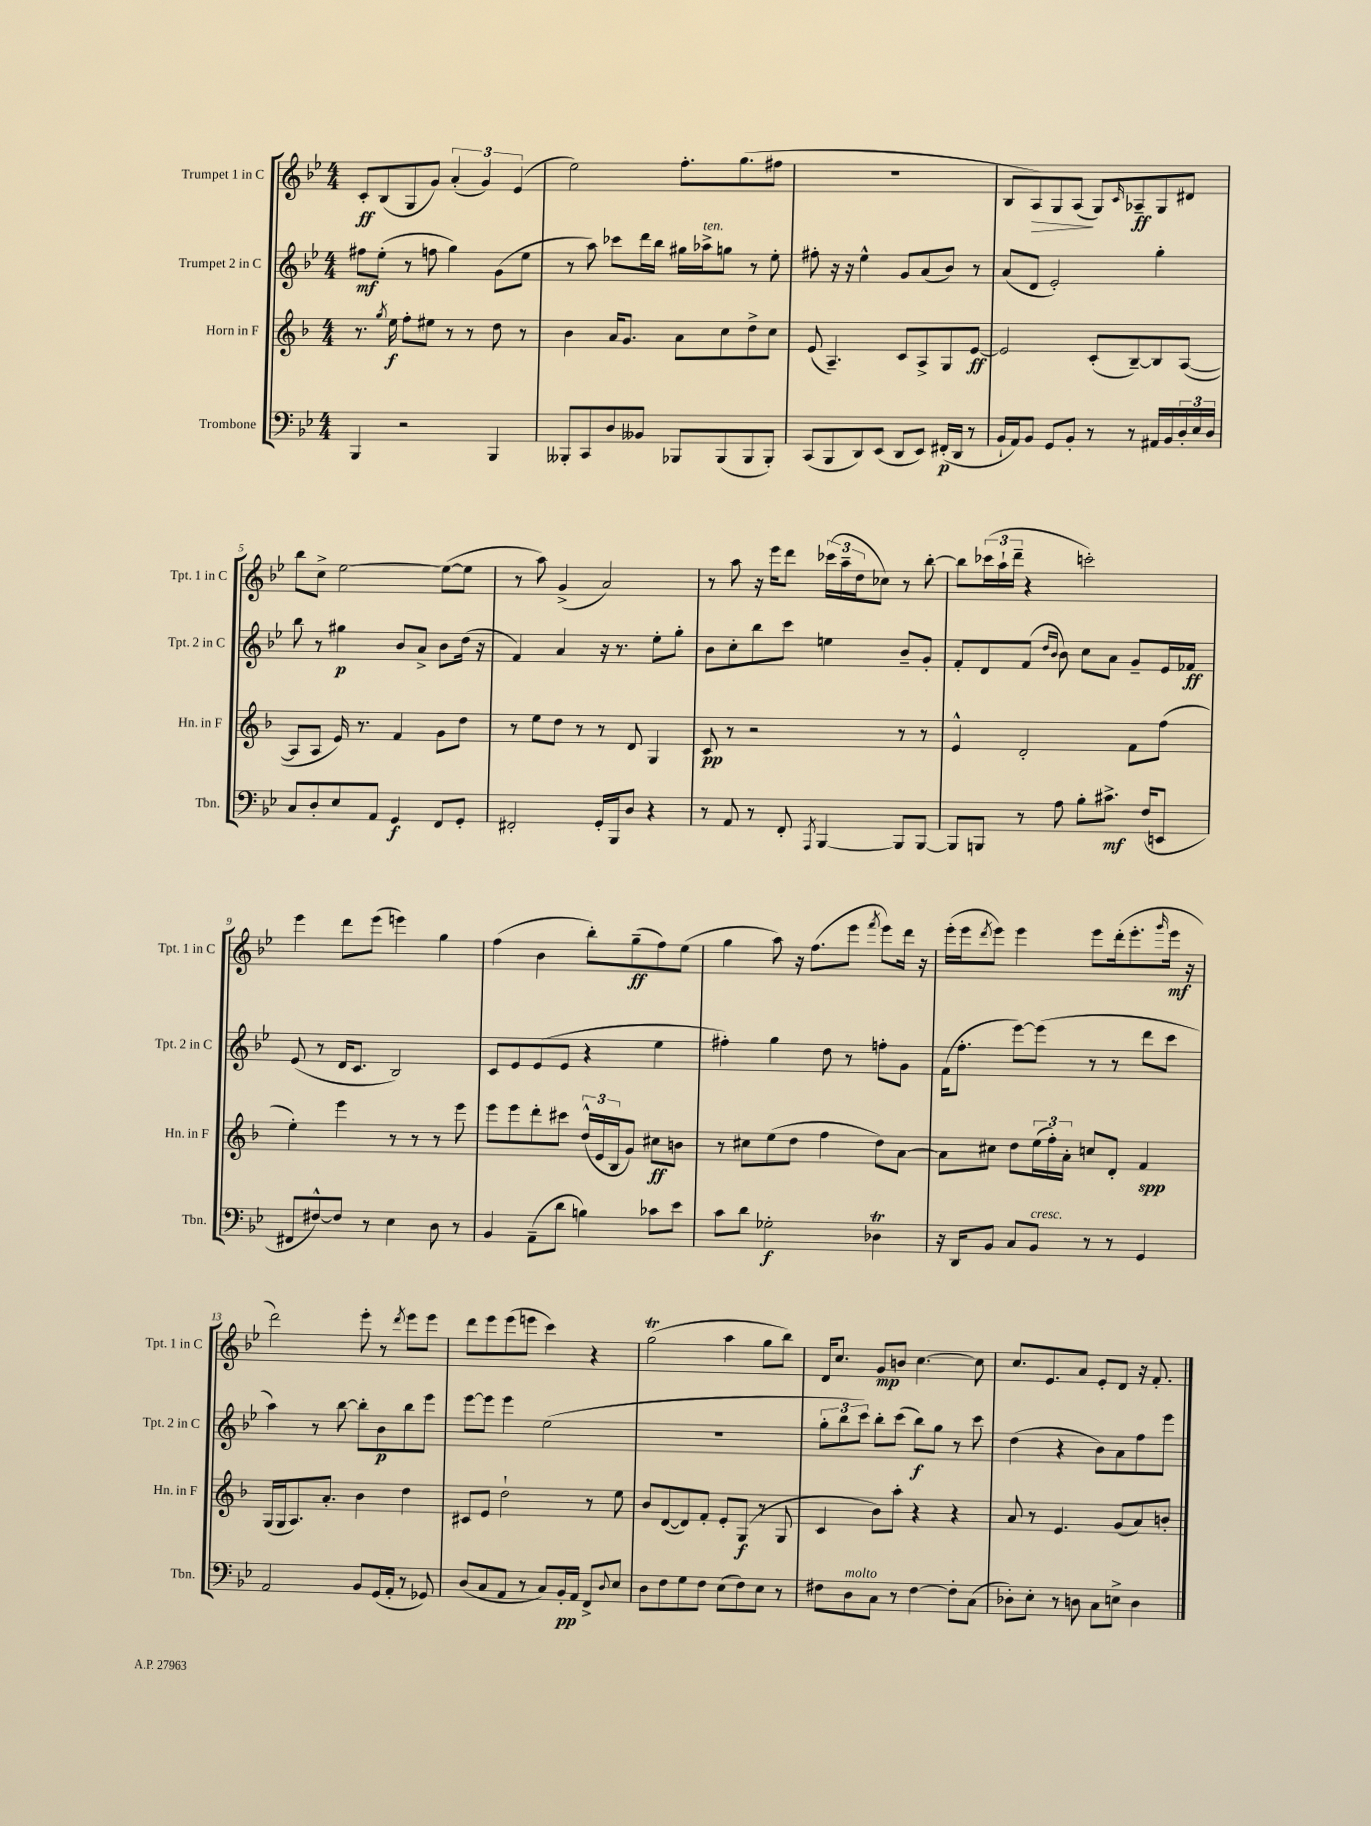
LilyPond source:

<<
\new StaffGroup <<
\new Staff = "s0" \with { instrumentName = "Trumpet 1 in C" shortInstrumentName = "Tpt. 1 in C" } {
    \clef treble \key bes \major \numericTimeSignature \time 4/4
    c'8-.\ff bes8( g8 g'8) \tuplet 3/2 { a'4-.( g'4) ees'4( } |
    ees''2) f''8.-. g''8.( fis''8 |
    R1 |
    bes8 a8\>) g8 a8\!( g8) \grace { c'16 } aes8--\ff g8 dis'8 |
    bes''8 c''8-> ees''2~ ees''8~( ees''8 |
    r8 a''8) g'4->( a'2) |
    r8 a''8 r16 ees'''16 d'''8 \tuplet 3/2 { ces'''16( a''16-- d''16 } ces''8) r8 bes''8~-. |
    bes''8 \tuplet 3/2 { ces'''16( a''16-! d'''16-- } r4 c'''2-.) |
    ees'''4 d'''8 ees'''8( e'''4) g''4 |
    f''4( bes'4 bes''8-.) g''8--\ff( f''8) ees''8( |
    g''4 a''8) r16 f''8.( ees'''8 \acciaccatura { f'''8 } ees'''8) d'''16 r16 |
    ees'''16-.( ees'''16 \acciaccatura { d'''8 } ees'''8) ees'''4 ees'''8 d'''16-.( ees'''8.-. \grace { g'''16 } ees'''16\mf r16 |
    d'''2) ees'''8-. r8 \acciaccatura { d'''8 } ees'''8 ees'''8 |
    d'''8 ees'''8 ees'''8( e'''8 c'''4) r4 |
    g''2\trill( a''4 g''8 bes''8) |
    d'16 c''8. g'8\mp b'8 c''4.~ c''8 |
    c''8. ees'8. a'8 ees'8-. d'8 r16 f'8.-. \bar "|." |
}
\new Staff = "s1" \with { instrumentName = "Trumpet 2 in C" shortInstrumentName = "Tpt. 2 in C" } {
    \clef treble \key bes \major \numericTimeSignature \time 4/4
    fis''8\mf ees''8-.( r8 f''8 g''4) g'8( ees''8 |
    r8 a''8) ces'''8 d'''16 bes''16 gis''16 aes''16->^\markup { \italic "ten." } g''8 r8 ees''8-. |
    fis''8-. r16 r16 ees''4-^ g'8 a'8( bes'8) r8 |
    a'8( d'8 ees'2-.) g''4-. |
    bes''8 r8 gis''4\p bes'8 a'8-> bes'8 d''16( r16 |
    f'4) a'4 r16 r8. ees''8-. g''8-. |
    bes'8 c''8-. bes''8 c'''8 e''4 bes'8-- g'8-. |
    f'8-. d'8 f'8( \grace { d''16 bes'16 } bes'8) c''8 a'8 g'8-- ees'16 fes'16\ff |
    ees'8( r8 d'16 c'8. bes2) |
    c'8 ees'8 ees'8( ees'8 r4 ees''4 |
    fis''4-.) g''4 d''8 r8 f''8-. g'8 |
    f'16( f''8.-. ees'''8~) ees'''8( r8 r8 d'''8 c'''8 |
    a''4) r8 bes''8~ bes''8-. bes'8\p bes''8 ees'''8 |
    ees'''8~ ees'''8 ees'''4 ees''2( |
    R1 |
    \tuplet 3/2 { g''8-. bes''8 c'''8) } bes''8-. c'''8( bes''8\f) g''8 r8 c'''8 |
    d''4( r4 bes'8) a'8 f''8 ees'''8 \bar "|." |
}
\new Staff = "s2" \with { instrumentName = "Horn in F" shortInstrumentName = "Hn. in F" } {
    \clef treble \key f \major \numericTimeSignature \time 4/4
    r8. \acciaccatura { g''8 } e''16\f f''8-. eis''8 r8 r8 d''8 r8 |
    bes'4 a'16 g'8. a'8 c''8 d''8-> c''8 |
    e'8( a4.--) c'8 a8-> g8 e'8~\ff |
    e'2 c'8-.( bes8~--) bes8 a8~( |
    a8 a8 e'16) r8. f'4 g'8 d''8 |
    r8 e''8 d''8 r8 r8 d'8 g4 |
    c'8\pp r8 r2 r8 r8 |
    e'4-^ d'2-. f'8 f''8( |
    e''4-.) e'''4 r8 r8 r8 e'''8 |
    e'''8 e'''8 d'''8-. cis'''8 \tuplet 3/2 { d''16-^( e'16 bes16 } g'8) cis''8\ff b'8 |
    r8 cis''8 e''8( d''8 f''4 d''8) a'8~ |
    a'8 cis''8 d''8 \tuplet 3/2 { e''16( f''16-.) a'16-. } c''8 d'8-. f'4\spp |
    g16( g16 a8.) a'8.-. bes'4 d''4 |
    cis'8 e'8 d''2-! r8 e''8 |
    bes'8 d'8~( d'8) f'8-. e'8-. g8\f( r8 g8 |
    c'4 bes'8) a''8-. r4 r4 |
    a'8 r8 e'4. g'8( a'8) b'8-. \bar "|." |
}
\new Staff = "s3" \with { instrumentName = "Trombone" shortInstrumentName = "Tbn." } {
    \clef bass \key bes \major \numericTimeSignature \time 4/4
    bes,,4 r2 bes,,4 |
    beses,,8-. c,8 d8 beses,8 bes,,8 bes,,8( bes,,8 bes,,8-.) |
    c,8( bes,,8 d,8) ees,8( d,8 ees,8) fis,16-.\p( d,16 r8 |
    bes,16-! a,16) bes,8 g,8 bes,8-. r8 r8 ais,16 bes,16 \tuplet 3/2 { d16-. ees16 d16 } |
    c8 d8-. ees8 a,8 g,4\f f,8 g,8-. |
    fis,2-. g,16-. bes,,16 d8 r4 |
    r8 a,8 r8 f,8-. \acciaccatura { a,,8 } bes,,4~ bes,,8 bes,,8~ |
    bes,,8 b,,8 r8 a8 bes8-. cis'8.->\mf f16( e,8 |
    fis,8 fis8~-^) fis8 r8 ees4 d8 r8 |
    bes,4 a,8--( d'8 b4) ces'8 ees'8 |
    c'8 d'8 ges2-.\f des4\trill |
    r16 d,16 bes,8 c8 bes,8^\markup { \italic "cresc." } r8 r8 g,4 |
    a,2 bes,8 g,16( a,16-. r8 ges,8) |
    d8( c8 a,8 r8 c8) bes,16-.\pp a,16 f,8-> \appoggiatura { d8 } ees8 |
    d8 f8 g8 f8 ees8( f8) ees8 r8 |
    fis8 d8^\markup { \italic "molto" } c8 r8 fis4~ fis8-. c8( |
    des8-.) ees8-. r8 d8 c8 e8-> d4 \bar "|." |
}
>>
>>
